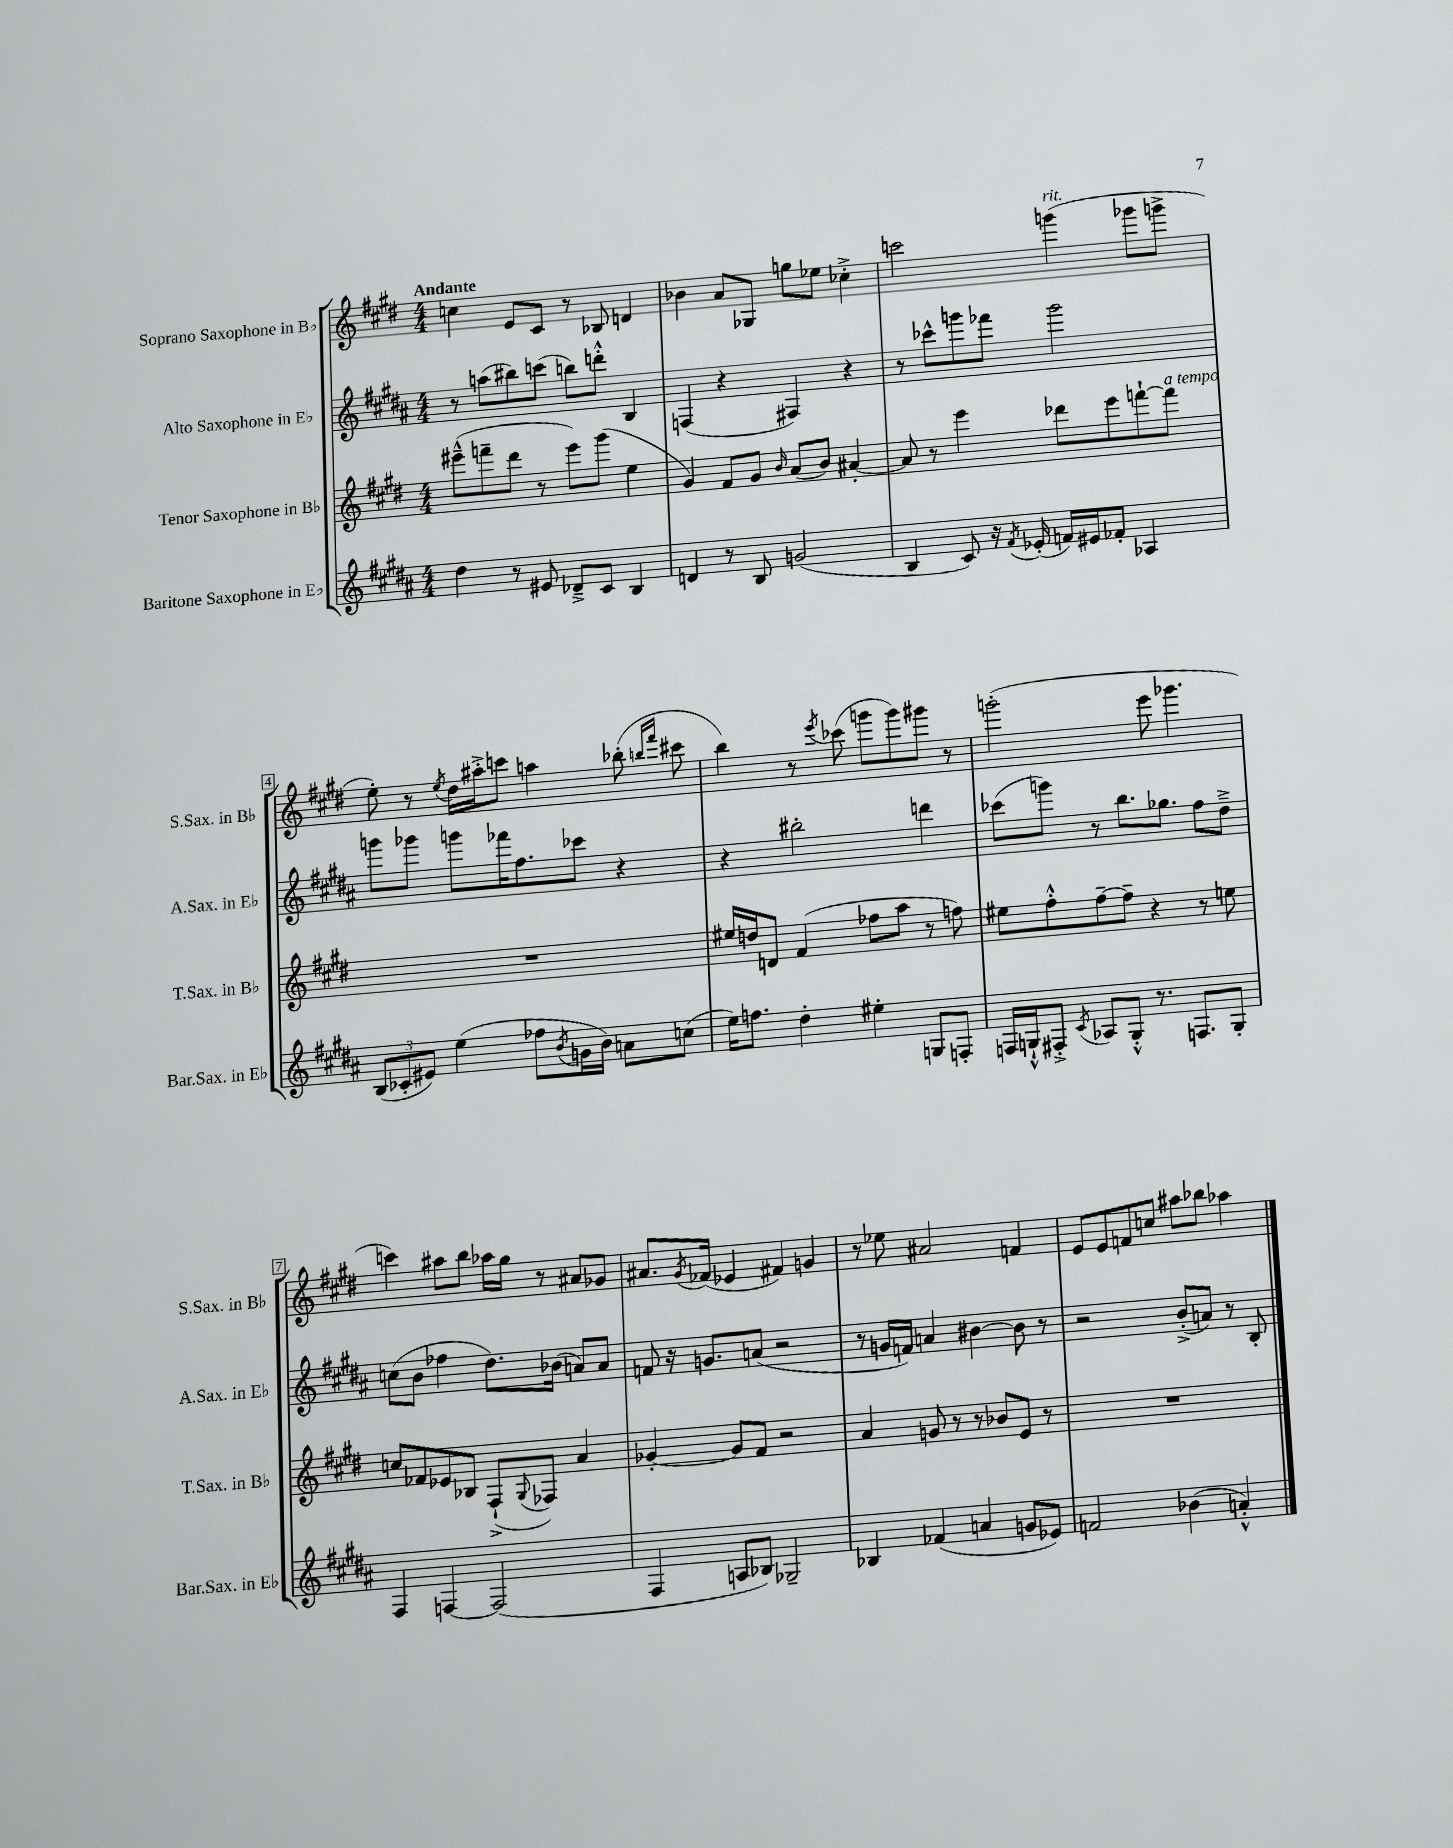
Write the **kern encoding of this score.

**kern	**kern	**kern	**kern
*part4	*part3	*part2	*part1
*staff4	*staff3	*staff2	*staff1
*I"Baritone Saxophone in E♭	*I"Tenor Saxophone in B♭	*I"Alto Saxophone in E♭	*I"Soprano Saxophone in B♭
*I'Bar.Sax. in E♭	*I'T.Sax. in B♭	*I'A.Sax. in E♭	*I'S.Sax. in B♭
*clefG2	*clefG2	*clefG2	*clefG2
*k[f#c#g#d#a#]	*k[f#c#g#d#]	*k[f#c#g#d#a#]	*k[f#c#g#d#]
*M4/4	*M4/4	*M4/4	*M4/4
=1	=1	=1	=1
!	!	!	!LO:TX:a:B:t=Andante
4dd#\	(8eee#X~^^\L	8r	4ccn\
.	8fffn~\	(8aan\L	.
8r	8ddd#\J	8bb#X\)	8e/L
8e#X/	8r	(8cccn\J	8c#/J
8d-X~^/L	8eee#\L)	8bbn\L)	8r
8c#/J	(8ggg#\J	8dddn'^^\J	8B-X/
4B/	4ee\	4B/	4dn/
=2	=2	=2	=2
4dn/	4g#/)	(4Fn/	4b-X\
8r	8f#/L	4r	8a/L
8B/	8g#/J	.	8G-X/J
.	16qqb/	.	.
(2gn/	(8a/L	4F#X/)	8ggn\L
.	8b/J)	.	8ee-X\J
.	[4a#X'/	4r	4cc-X'^\
=3	=3	=3	=3
4B/	8a#/]	8r	2cccn\
.	8r	8ccc-X^^\L	.
8c#/)	4eee\	8gggn\	.
16r	.	8fff-X\J	.
8qf#/	.	.	.
(16e-X'/	.	.	.
!	!	!	!LO:TX:a:i:t=rit.
16fn/LL)	8ddd-X\L	2ggg\	(4gggn\
16e#X/J	.	.	.
8f-X'/J	8eee\	.	.
4A-X/	[8fffn`\	.	8ggg-X\L
!	!LO:TX:a:i:t=a tempo	!	!
.	8fff\J]	.	8gggn^\J
!!LO:LB:g=z
=4	=4	=4	=4
(12B/L	1r	8gggn\L	8ee'\)
12c-X'/	.	.	.
.	.	8ggg-X\J	8r
12e#X/J)	.	.	.
.	.	.	8qee/
(4ee\	.	8gggn\L	16dd#\LL
.	.	.	16aa#X'^\J
.	.	16fff-X\K	8cccn\J
.	.	8.ff#\	.
8ff-X\L	.	.	4aan\
8qb/	.	.	.
16gn\L	.	8ccc-X\J	.
16b\JJ)	.	.	.
8an\L	.	4r	(8bb-X'\
.	.	.	16qqbbn/LL
.	.	.	16qqfff#/JJ
(8ccn\J	.	.	8ccc#X\
=5	=5	=5	=5
16ee\KL)	16ee#X/LL	4r	4bb\)
8.ffn\J	16ddn/J	.	.
.	8dn/J	.	.
4dd#'\	(4f#/	2bb#X'\	8r
.	.	.	8qeee/
.	.	.	(8ccc-X\
4ee#X'\	8ff-X\L	.	8gggn\L
.	8aa\J	.	8ggg\)
8Gn/L	8r	4dddn\	8ggg#X\J
8Fn'/J	8ffn\)	.	8r
=6	=6	=6	=6
16Fn/LL	8ee#X\L	(8ccc-X\L	(2gggn'\
16Gn`^^/J	.	.	.
8F#X'^/J	8ff#'^^\	8gggn\J)	.
8qc#/	.	.	.
8A-X/L	[8ff#~\	8r	.
8G'^^/J	8ff#~\J]	8.bb\L	.
8.r	4r	.	8eee\
.	.	8.gg-X\J	.
.	.	.	4.ggg-X\
8.Fn/L	.	.	.
.	8r	8ff#\L	.
8G'/J	8een\	8dd#~^\J	.
!!LO:LB:g=z
=7	=7	=7	=7
4F#/	8ccn/L	(8ccn\L	4cccn\)
.	8f-X/	8b\J	.
[4Fn/	8e-X/	4ff-X\	8aa#X\L
.	8B-X/J	.	8bb\J
(2F/]	(8F#`^/L	8.dd#\L)	16aa-X\LL
.	.	.	16gg#\JJ
.	8qqG#/	.	.
.	8F-X/J)	.	8r
.	.	(16b-X\Jk	.
.	4a/	8an/L)	8a#X/L
.	.	8a/J	8g-X/J
=8	=8	=8	=8
4F#/	[4g-X'/	8fn/	8.a#X/L
.	.	16r	.
.	.	.	8qg#/
.	.	8.gn/L	(16f-X/Jk
8An/L	8g-/L]	.	4e-X/
8B-X/J)	8f#/J	(8an/J	.
2G-X~/	2r	2r	4f#X/)
.	.	.	4gn/
=9	=9	=9	=9
4B-X/	4a/	8r	8r
.	.	16gn/LL	8ee-X\
.	.	16fn/JJ)	.
(4f-X/	8gn/	4an/	2a#X/
.	8r	.	.
4an/	8r	[4b#X\	.
.	8b-X/L	.	.
8gn/L	8e/J	8b#\]	4fn/
8e-X/J)	8r	8r	.
=10	=10	=10	=10
2fn/	1r	2r	8e/L
.	.	.	8e/
.	.	.	8fn/
.	.	.	8ccn/J
(4b-X\	.	(8b'^/L	8aa#X\L
.	.	8an/J)	8bb-X\J
4an'^^/)	.	8r	4aa-X\
.	.	8B'/	.
==	==	==	==
*-	*-	*-	*-
